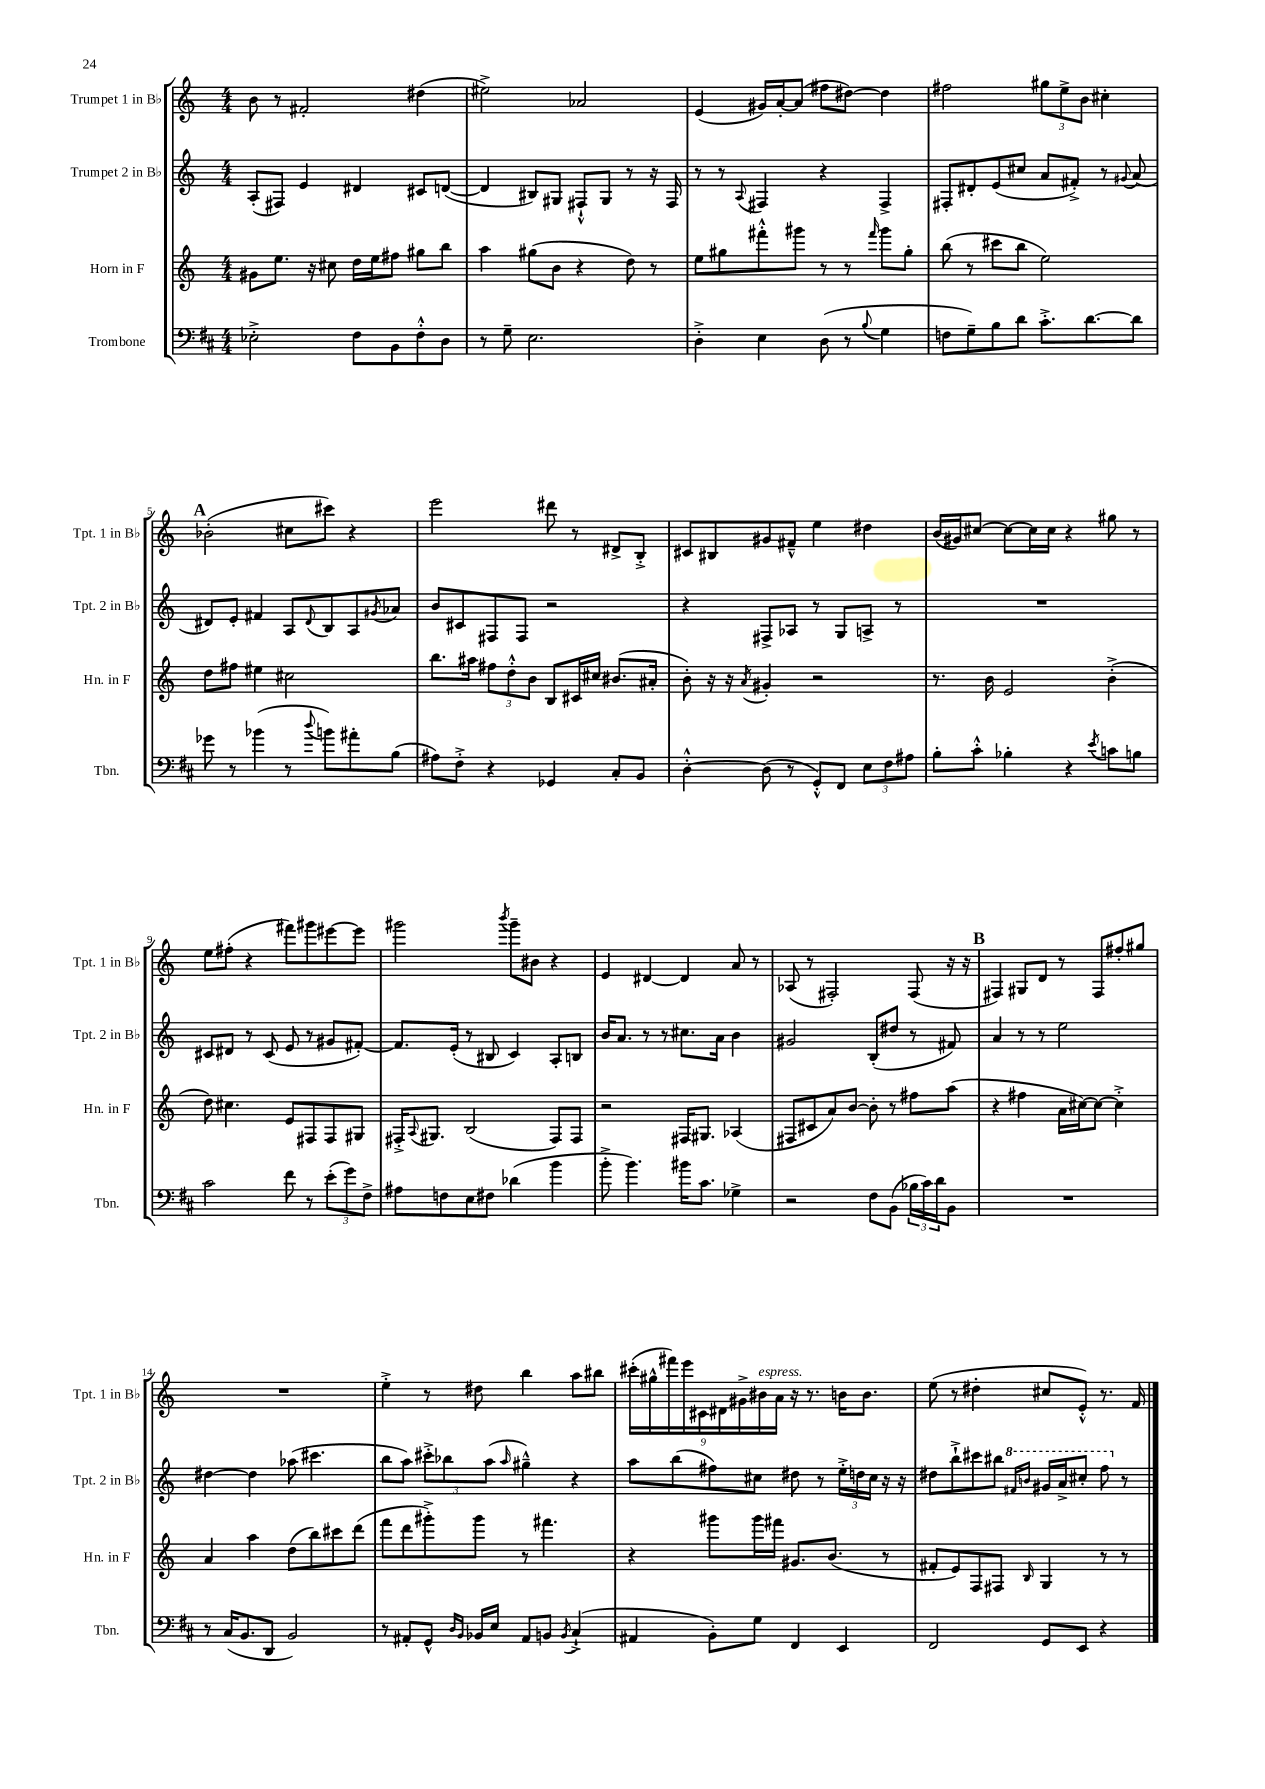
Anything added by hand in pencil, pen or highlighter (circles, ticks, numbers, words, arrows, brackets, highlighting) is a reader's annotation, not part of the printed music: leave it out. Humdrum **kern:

**kern	**kern	**kern	**kern
*staff4	*staff3	*staff2	*staff1
*clefF4	*clefG2	*clefG2	*clefG2
*k[f#c#]	*k[]	*k[]	*k[]
*M4/4	*M4/4	*M4/4	*M4/4
2E-'^\	8g#\L	(8A'/L	8b\
.	8.ee\J	8F#/J)	8r
.	.	4e/	2f#'/
.	16r	.	.
.	8cc#\	.	.
8F#\L	16dd\LL	4d#/	.
.	16ee\J	.	.
8BB\	8ff#\J	.	.
8F#'^^\	8gg#\L	8c#/L	(4dd#\
8D\J	8bb\J	([8d/J	.
=	=	=	=
8r	4aa\	4d/]	2ee#^\)
8G~\	.	.	.
2.E\	(8gg#\L	8B#/L)	.
.	8b\J	8G#/J	.
.	4r	8F#`^^/L	2a-/
.	.	8G#/J	.
.	8dd\)	8r	.
.	8r	16r	.
.	.	16F#/	.
=	=	=	=
4D'^\	8ee\L	8r	(4e/
.	8gg#\	8r	.
.	.	8qqA/	.
4E\	8fff#'^^\	4F#/	16g#/LL)
.	.	.	[16a'/J
.	8ggg#\J	.	(8a/]J
(8D\	8r	4r	8ff#\L
8r	8r	.	[8dd#\J)
8qqB/	16qqfff#/	.	.
4G\	8ggg#\L	4F#^/	4dd#\]
.	8gg#'\J	.	.
=	=	=	=
8F\L	(8bb\	8F#'/L	2ff#\
8G~\)	8r	8d#'/	.
8B\	8ccc#\L	(8e/	.
8d\J	8bb\J	8cc#/J	.
8.c#'^\L	2ee\)	8a/L	12gg#\L
.	.	.	12ee^\
.	.	8f#'^/J)	.
.	.	.	12b\J
[8.d\	.	.	.
.	.	8r	4cc#'\
.	.	8qqg#/	.
8d\]J	.	(8a/	.
=	=	=	=
8g-\	8dd\L	8d#/L)	(2b-'\
8r	8ff#\J	8e'/J	.
(4b-\	4ee#\	4f#/	.
8r	2cc#\	8A/L	8cc#\L
8qqdd/	.	8qqd#/	.
8b\L)	.	8B/	8ccc#\J)
8a#'\	.	8A/	4r
.	.	8qg#/	.
(8B\J	.	8a-/J	.
=	=	=	=
8A#\L)	8.bb\L	8b/L	2eee\
8F#'^\J	.	8c#/	.
.	16aa#\Jk	.	.
4r	12ff#\L	8F#/	.
.	12dd'^^\	.	.
.	.	8F#/J	.
.	12b\J	.	.
4GG-/	8B/L	2r	8ddd#\
.	16c#/L	.	8r
.	16cc#/JJ	.	.
8C#'/L	(8.b#/L	.	8d#^/L
8BB/J	.	.	8B'^/J
.	16a#'/Jk	.	.
=	=	=	=
[4D'^^\	8b'\)	4r	8c#/L
.	16r	.	8B#/
.	16r	.	.
.	8qa/	.	.
(8D\]	4g#'/	8F#^/L	8g#/
8r	.	8A-/J	8f#~^^/J
8GG'^^/L)	2r	8r	4ee\
8FF#/J	.	8G/L	.
12E\L	.	8A^/J	4dd#\
12F#\	.	.	.
.	.	8r	.
12A#\J	.	.	.
=	=	=	=
8B'\L	8.r	1r	(16b/LL
.	.	.	16g#/J)
8c#'^^\J	.	.	[8cc#/J
.	16b\	.	.
4B-'\	2e/	.	8cc#\_L
.	.	.	16cc#\]L
.	.	.	16cc#\JJ
4r	.	.	4r
8qe/	.	.	.
8c\L	(4b'^\	.	8gg#\
8B\J	.	.	8r
=	=	=	=
2c#\	8dd\)	8c#/L	8ee\L
.	4.cc#\	8d#/J	(8ff#'\J
.	.	8r	4r
.	.	(8c#/	.
8f#\	8e/L	8e/	8fff#\L)
8r	8F#/	8r	8ggg#\
(12e'\L	8F#/	8g#/L	[8eee#\
12g\)	.	.	.
.	8G#/J	[8f#'/J)	8eee#\]J
12F#^\J	.	.	.
=	=	=	=
8A#\L	16F#'^/LK	8.f#/]L	2ggg#\
.	8qqA/	.	.
.	8.G#/J	.	.
8F\	.	.	.
.	.	(16e'/Jk	.
8E\	(2B/	8r	.
8F#\J	.	8B#/	.
.	.	.	8qbbb/
(4d-\	.	4c/)	8ggg#~\L
.	.	.	8b#\J
4b\	8F#/L)	8A'/L	4r
.	8F#/J	8B/J	.
=	=	=	=
8b'^\	2r	16b/LK	4e/
.	.	8.a/J	.
4.b\)	.	.	.
.	.	8r	[4d#/
.	.	8r	.
16b#\LK	16F#/LK	8.cc#\L	4d#/]
8.c#\J	8.G#/J	.	.
.	.	16a\Jk	.
4G-^\	(4A-/	4b\	8a/
.	.	.	8r
=	=	=	=
2r	8F#/L	2g#/	(8A-/
.	8c#/	.	8r
.	8a/)	.	2F#'/)
.	[8b/J	.	.
8F#\L	8b'\]	(8B'/L	.
(8BB\J	8r	8dd#/J	.
24B-\LL	8ff#\L	8r	(8F#/
24c#\)	.	.	.
24d\J	.	.	.
8BB\J	(8aa\J	8f#/)	16r
.	.	.	16r
=	=	=	=
1r	4r	4a/	4F#/)
.	4ff#\	8r	8G#/L
.	.	8r	8d/J
.	16a\LL	2ee\	8r
.	[16cc#\J)	.	.
.	8cc#\_J	.	8F#/L
.	4cc#'^\]	.	8ff#'/
.	.	.	8gg#/J
=	=	=	=
8r	4a/	[4dd#\	1r
(16C#/LK	.	.	.
8.BB/	.	.	.
.	4aa\	4dd#\]	.
8DD/J	.	.	.
2BB/)	(8dd\L	(8aa-\	.
.	8bb\)	4.ccc#\	.
.	8ccc#\	.	.
.	(8ddd\J	.	.
=	=	=	=
8r	8fff\L	8bb\L	4ee'^\
8AA#'/L	8ddd\	8aa\J)	.
8GG^^/J	8ggg#'^\)	12ccc#'^\L	8r
.	.	12bb-\	.
16qqD/LL	.	.	.
16qqBB/JJ	.	.	.
16BB-/LL	8ggg#\J	.	8dd#\
.	.	(12aa\J	.
16E/JJ	.	.	.
.	.	16qqaa/	.
8AA#/L	8r	4gg#~^^\)	4bb\
8BB/J	4.fff#\	.	.
8qBB/	.	.	.
(4C#`^/	.	4r	8aa\L
.	.	.	8bb#\J
=	=	=	=
4AA#/	4r	8aa\L	(18ccc#'\LL
.	.	.	18gg#^^\
.	.	.	18fff#\)
.	.	(8bb\	.
.	.	.	18eee\
.	.	.	18c#\
8BB'\L)	8ggg#\L	8ff#\)	.
.	.	.	18d#\
.	.	.	18g#^\
8G\J	16ggg#\L	8cc#\J	.
.	.	.	18b#\
.	16fff#\JJ	.	.
.	.	.	18a\JJ
4FF#/	8.g#/L	8dd#\	16r
.	.	.	8.r
.	.	8r	.
.	(8.b/J	.	.
4EE/	.	24ee'^\LL	16b\LK
.	.	24dd\	.
.	.	.	8.b\J
.	.	24cc#\JJ	.
.	8r	16r	.
.	.	16r	.
=	=	=	=
2FF#/	8f#'/L	8dd#\L	(8ee\
.	8e/)	8bb`^\	8r
.	8F/	8ccc#\	4dd#'\
.	8F#/J	8bb#\J	.
.	.	16qqff#/LL	.
.	16qqB/	16qqbb/JJ	.
8GG/L	4G/	16gg#/LL	8cc#/L
.	.	16aa^/J	.
8EE/J	.	8ccc#'/J	8e'^^/J)
4r	8r	8fff\	8.r
.	8r	8r	.
.	.	.	16f/
==	==	==	==
*-	*-	*-	*-
